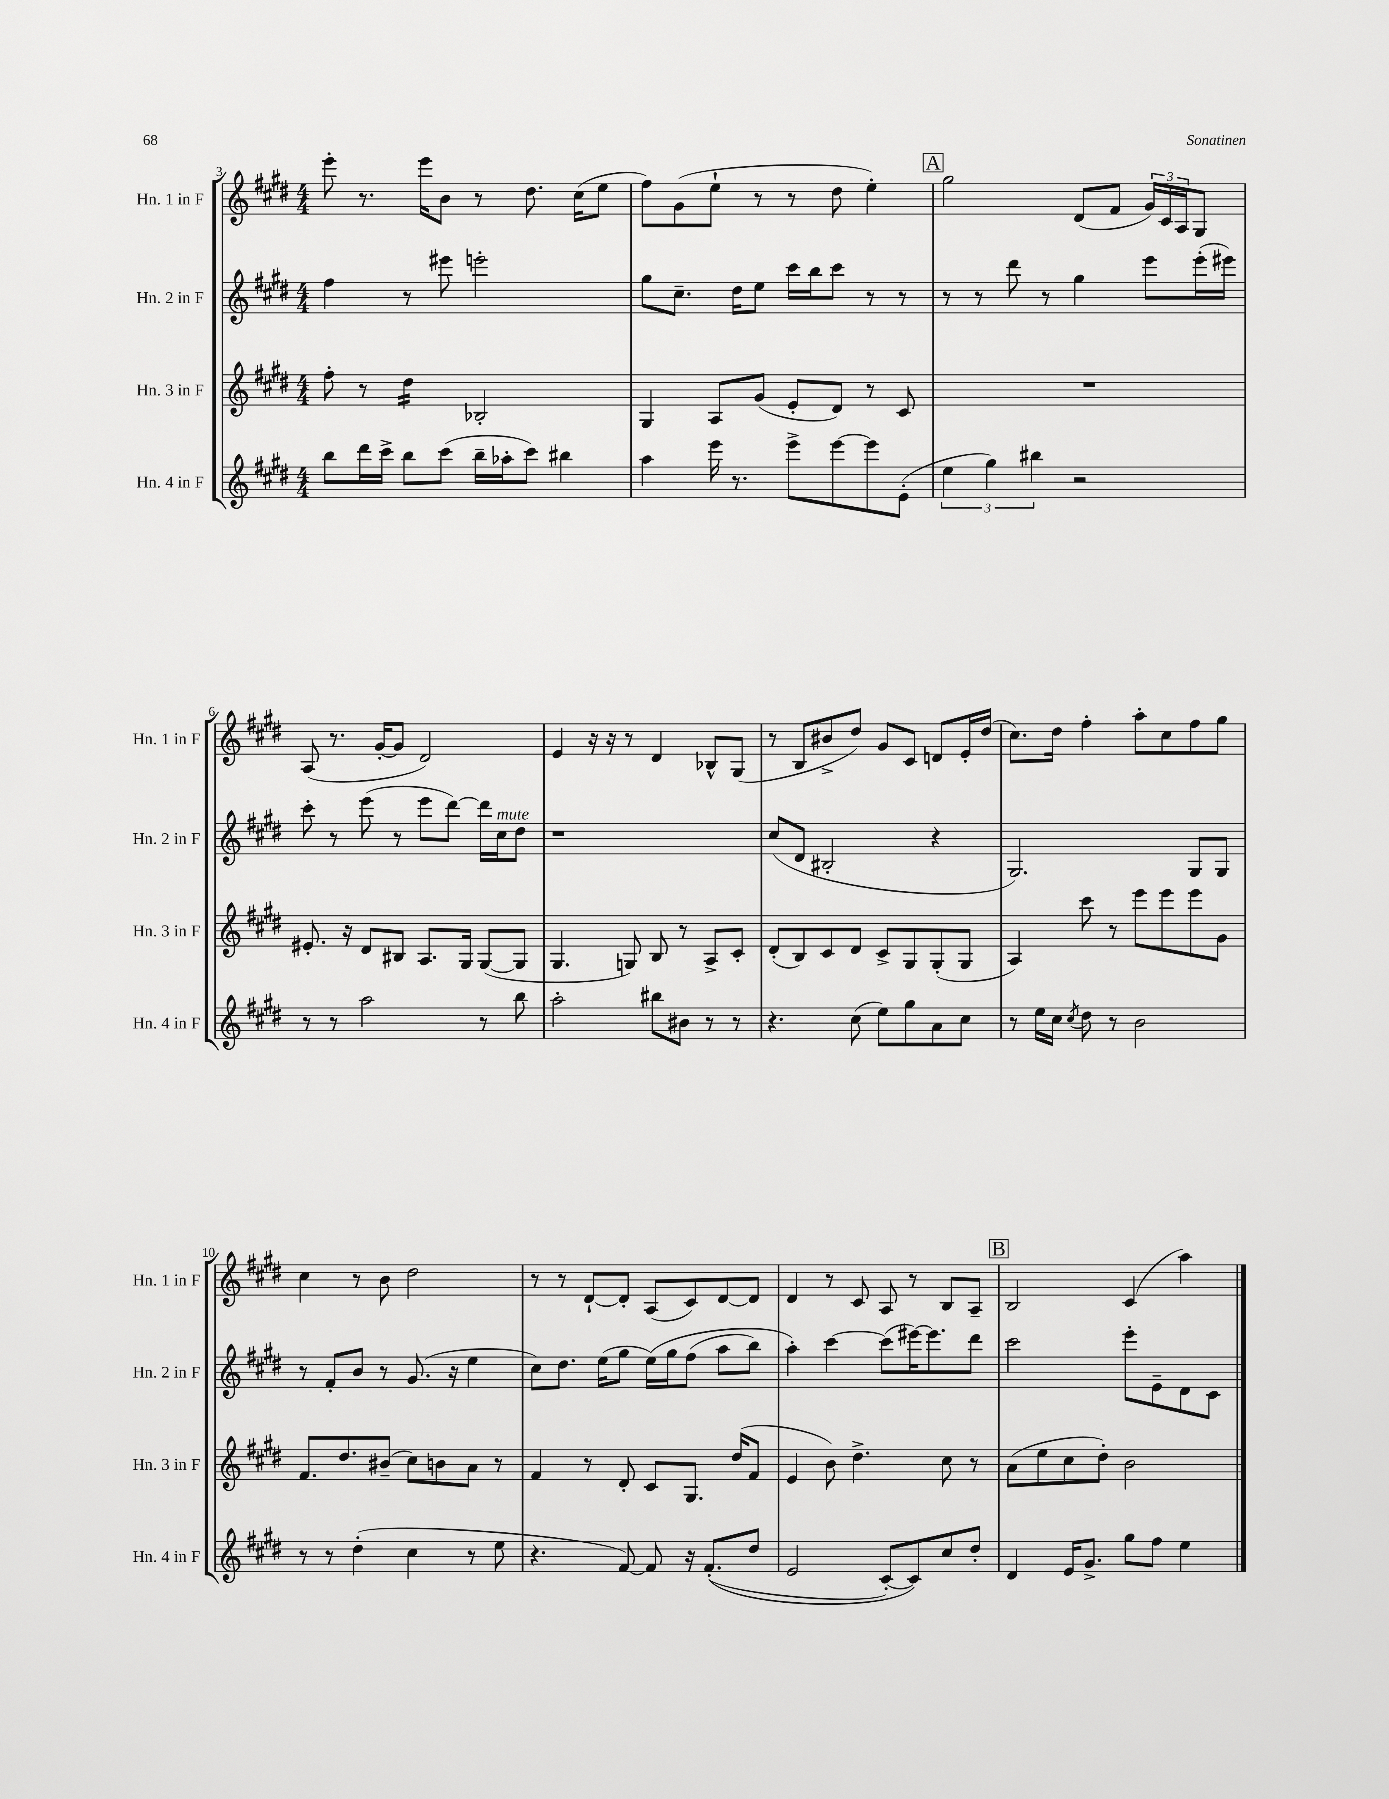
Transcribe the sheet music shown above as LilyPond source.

<<
\new StaffGroup <<
\new Staff = "s0" \with { instrumentName = "Hn. 1 in F" shortInstrumentName = "Hn. 1 in F" } {
    \clef treble \key e \major \numericTimeSignature \time 4/4
    e'''8-. r8. e'''16 b'8 r8 dis''8. cis''16( e''8 |
    fis''8) gis'8( e''8-! r8 r8 dis''8 e''4-.) |
    \mark \markup { \box "A" } gis''2 dis'8( fis'8 \tuplet 3/2 { gis'16) cis'16 a16 } gis8 |
    a8( r8. gis'16~-. gis'8 dis'2) |
    e'4 r16 r16 r8 dis'4 bes8-^ gis8( |
    r8 b8 bis'8-> dis''8) gis'8 cis'8 d'8 e'16-. dis''16( |
    cis''8.) dis''16 fis''4-. a''8-. cis''8 fis''8 gis''8 |
    cis''4 r8 b'8 dis''2 |
    r8 r8 dis'8~-! dis'8-. a8( cis'8) dis'8~ dis'8 |
    dis'4 r8 cis'8 a8 r8 b8 a8-- |
    \mark \markup { \box "B" } b2 cis'4( a''4) \bar "|." |
}
\new Staff = "s1" \with { instrumentName = "Hn. 2 in F" shortInstrumentName = "Hn. 2 in F" } {
    \clef treble \key e \major \numericTimeSignature \time 4/4
    fis''4 r8 eis'''8 e'''2-. |
    gis''8 cis''8.-- dis''16 e''8 cis'''16 b''16 cis'''8 r8 r8 |
    \mark \markup { \box "A" } r8 r8 dis'''8 r8 gis''4 e'''8 e'''16-.( eis'''16) |
    cis'''8-. r8 e'''8( r8 e'''8 dis'''8~) dis'''16 cis''16^\markup { \italic "mute" } dis''8 |
    r1 |
    cis''8( dis'8 bis2-. r4 |
    gis2.) gis8 gis8 |
    r8 fis'8-. b'8 r8 gis'8.( r16 e''4 |
    cis''8) dis''8. e''16( gis''8 e''16)\( gis''16 fis''8( a''8 b''8) |
    a''4-.\) cis'''4~ cis'''8( eis'''16~) eis'''8. dis'''8 |
    \mark \markup { \box "B" } cis'''2 e'''8-. e'8-- dis'8 cis'8 \bar "|." |
}
\new Staff = "s2" \with { instrumentName = "Hn. 3 in F" shortInstrumentName = "Hn. 3 in F" } {
    \clef treble \key e \major \numericTimeSignature \time 4/4
    fis''8-. r8 dis''4:16 bes2-. |
    gis4 a8 gis'8( e'8-. dis'8) r8 cis'8 |
    \mark \markup { \box "A" } R1 |
    eis'8.-. r16 dis'8 bis8 a8. gis16 gis8~( gis8 |
    gis4. g8) b8 r8 a8-> cis'8-. |
    dis'8-.( b8) cis'8 dis'8 cis'8-> gis8 gis8-.( gis8 |
    a4) cis'''8 r8 e'''8 e'''8 e'''8 gis'8 |
    fis'8. dis''8. bis'8--( cis''8) b'8 a'8 r8 |
    fis'4 r8 dis'8-. cis'8 gis8. dis''16( fis'8 |
    e'4 b'8) dis''4.-> cis''8 r8 |
    \mark \markup { \box "B" } a'8( e''8 cis''8 dis''8-.) b'2 \bar "|." |
}
\new Staff = "s3" \with { instrumentName = "Hn. 4 in F" shortInstrumentName = "Hn. 4 in F" } {
    \clef treble \key e \major \numericTimeSignature \time 4/4
    b''8 dis'''16 cis'''16-> b''8 cis'''8( b''16-- aes''16-. cis'''8) bis''4 |
    a''4 e'''16 r8. e'''8-> e'''8~ e'''8 e'8-.( |
    \mark \markup { \box "A" } \tuplet 3/2 { e''4 gis''4) bis''4 } r2 |
    r8 r8 a''2 r8 b''8 |
    a''2-. bis''8 bis'8 r8 r8 |
    r4. cis''8( e''8) gis''8 a'8 cis''8 |
    r8 e''16 cis''16 \acciaccatura { cis''8 } dis''8 r8 b'2 |
    r8 r8 dis''4-.( cis''4 r8 e''8 |
    r4. fis'8~) fis'8 r16 fis'8.-.(\( dis''8 |
    e'2 cis'8~-.) cis'8\) cis''8 dis''8-. |
    \mark \markup { \box "B" } dis'4 e'16 gis'8.-> gis''8 fis''8 e''4 \bar "|." |
}
>>
>>
\layout { \context { \Score currentBarNumber = #3 } }
